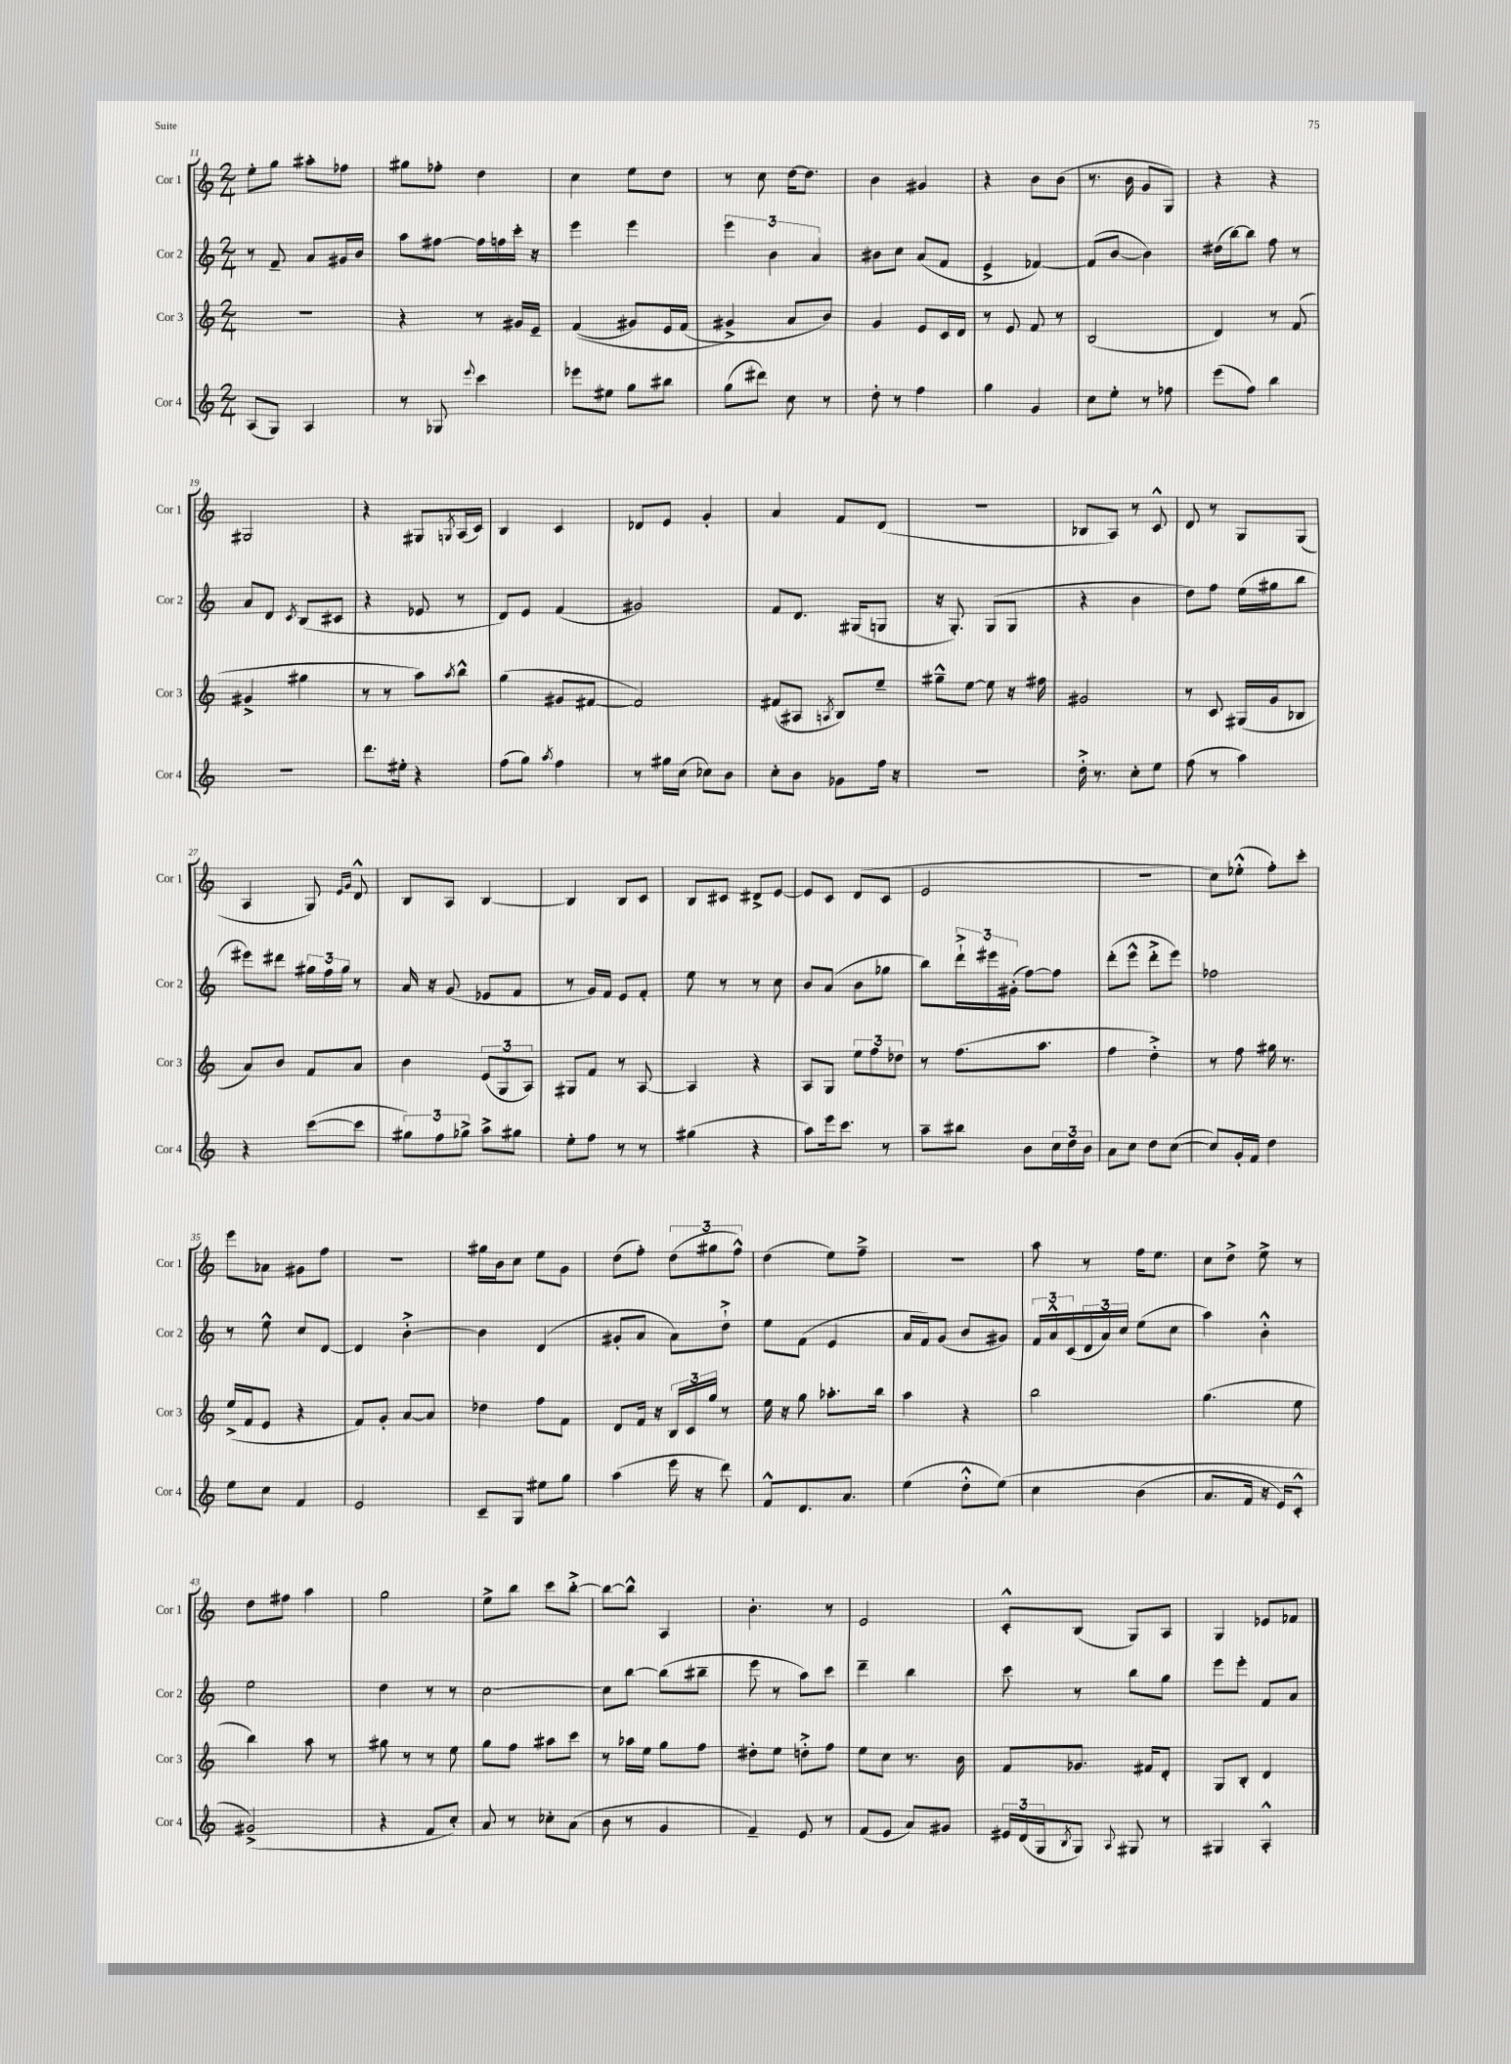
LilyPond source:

<<
\new StaffGroup <<
\new Staff = "s0" \with { instrumentName = "Cor 1" shortInstrumentName = "Cor 1" } {
    \clef treble \key c \major \numericTimeSignature \time 2/4
    e''8-. g''8 ais''8-. fes''8 |
    gis''8 fes''8-. d''4 |
    c''4 e''8 d''8 |
    r8 c''8 d''16~ d''8. |
    b'4 gis'4 |
    r4 b'8 b'8( |
    r8. b'16 g'8 g8) |
    r4 r4 |
    gis2 |
    r4 gis8 \acciaccatura { g8 } a16( c'16) |
    b4 c'4 |
    des'8 e'8 g'4-. |
    a'4 f'8 d'8( |
    r2 |
    bes8 a8) r8 c'8-^ |
    d'8 r8 g8 g8( |
    a4 g8) \grace { e'16 g'16 } d'8-^ |
    b8 a8 b4~ |
    b4 b8 c'8 |
    b8 cis'8 dis'8-> e'8~ |
    e'8 c'8 d'8( c'8 |
    e'2 |
    r2 |
    c''8) ees''8-.-^( f''8-.) c'''8-. |
    e'''8 aes'8 gis'8 f''8 |
    r2 |
    gis''16 b'16 c''8 e''8 g'8 |
    d''8( f''8-.) \tuplet 3/2 { d''8( gis''8 f''8-^) } |
    d''4( e''8) f''8---> |
    r2 |
    a''8 r8 f''16 e''8. |
    c''8 d''8-> e''8-> r8 |
    d''8 fis''8 a''4 |
    g''2 |
    e''8-> b''8 c'''8 b''8~-.-> |
    b''8~ b''8-^ a4 |
    b'4.-. r8 |
    e'2 |
    c'8-.-^ b8( g8) a8 |
    g4 ees'8 fes'8 \bar "|." |
}
\new Staff = "s1" \with { instrumentName = "Cor 2" shortInstrumentName = "Cor 2" } {
    \clef treble \key c \major \numericTimeSignature \time 2/4
    r8 f'8-- a'8 gis'16 b'16 |
    a''8 fis''8~ fis''16 f''16 c'''16-. r16 |
    e'''4 e'''4 |
    \tuplet 3/2 { e'''4 b'4 a'4 } |
    bis'8 c''8 a'8( f'8 |
    e'4-> fes'4~) |
    fes'8( b'8~ b'4) |
    dis''16( b''16~) b''8 f''8 r8 |
    a'8 d'8 \acciaccatura { c'8 } b8( cis'8 |
    r4 ees'8 r8 |
    d'8) e'8 f'4( |
    gis'2) |
    f'8 d'8. gis16( g8 |
    r16 g8.-.) g8( g8 |
    r4 b'4 |
    d''8) f''8 e''16( gis''16 b''8 |
    eis'''8) dis'''8 \tuplet 3/2 { gis''16 f''16 gis''16 } r8 |
    a'16 r16 g'8( ees'8 f'8 |
    r8 g'16) f'16 e'8 f'8-. |
    e''8 r8 r8 c''8 |
    b'8 a'8( b'8 ges''8 |
    b''8) \tuplet 3/2 { d'''16-!-> eis'''16 gis'16-.( } f''8~) f''8 |
    d'''8-.( e'''8-^ d'''8-.-> e'''8) |
    fes''2 |
    r8 e''8-^ c''8 d'8~ |
    d'4 b'4~-.-> |
    b'4 d'4( |
    gis'8-. a'8 a'8) d''8-!-> |
    e''8 f'8( e'4 |
    a'16 f'16) g'8( b'8 gis'8) |
    \tuplet 3/2 { f'16 a'16-^ c'16( } \tuplet 3/2 { d'16 a'16) c''16 } e''8( c''8 |
    a''4) b'4-.-^ |
    e''2 |
    d''4 r8 r8 |
    c''2~ |
    c''8 b''8~ b''8( bis''8-- |
    e'''8 r8 a''8) c'''8 |
    d'''4-- b''4 |
    c'''8 r8 b''8 g''8 |
    e'''8 e'''8-. f'8 a'8 \bar "|." |
}
\new Staff = "s2" \with { instrumentName = "Cor 3" shortInstrumentName = "Cor 3" } {
    \clef treble \key c \major \numericTimeSignature \time 2/4
    R2 |
    r4 r8 gis'16 e'16-- |
    f'4(\( gis'8) e'16 f'16( |
    gis'4->\) a'8 b'8) |
    g'4 e'8 c'16 d'16 |
    r8 e'8 f'8 r8 |
    b2( |
    d'4) r8 f'8( |
    gis'4-> gis''4 |
    r8 r8 a''8) \acciaccatura { a''8 } b''8-^ |
    g''4( gis'8 fis'8~ |
    fis'2) |
    fis'8( ais8 \acciaccatura { a8 } b8) e''8-- |
    gis''8---^ e''8~ e''8 r16 fis''16 |
    gis'2 |
    r8 c'8 gis16( g'16 bes8 |
    a'8) b'8 f'8 a'8 |
    b'4 \tuplet 3/2 { e'8( g8 a8) } |
    gis8 f'8 r8 a8~ |
    a4 r4 |
    a8 g8 \tuplet 3/2 { e''8 f''8 des''8 } |
    r8 f''8.( a''8. |
    f''4 d''4-.->) |
    r8 f''8 gis''16 r8. |
    e''16->( f'16 e'8 r4 |
    f'8) g'8-. a'8~ a'8 |
    des''4 f''8 f'8 |
    d'8 f'16 r16 \tuplet 3/2 { b16 c'16 g''16 } r8 |
    e''16 r16 g''8 aes''8.-. b''16 |
    a''4 r4 |
    b''2 |
    g''4.( e''8 |
    b''4) a''8 r8 |
    gis''8 r8 r8 e''8 |
    g''8 f''8 ais''8 c'''8 |
    r8 aes''16 e''16 g''8 f''8 |
    dis''8-. e''8 d''8-.-> f''8 |
    e''8 c''8 r8. b'16 |
    f'8 ges'8. fis'16 d'8-. |
    g8 b8-. d'4 \bar "|." |
}
\new Staff = "s3" \with { instrumentName = "Cor 4" shortInstrumentName = "Cor 4" } {
    \clef treble \key c \major \numericTimeSignature \time 2/4
    a8( g8) a4 |
    r8 ges8 \appoggiatura { e'''8 } c'''4 |
    ees'''8 eis''8 g''8 bis''8 |
    g''8( dis'''8) c''8 r8 |
    d''8-. r8 f''4 |
    g''4 g'4 |
    c''8 e''8-. r8 fes''8 |
    e'''8( f''8) b''4 |
    r2 |
    d'''8. eis''16-. r4 |
    f''8( g''8) \acciaccatura { a''8 } f''4 |
    r8 gis''16 c''16( ces''8) b'8 |
    c''8-. b'8 ges'8 f''16 r16 |
    R2 |
    d''16-.-> r8. c''8-. e''8 |
    f''8( r8 a''4) |
    r4 c'''8~( c'''8 |
    \tuplet 3/2 { gis''8) f''8 ges''8-> } a''8-> gis''8 |
    e''8-. f''8 r8 r8 |
    gis''4( r4 |
    a''8) e'''16 c'''8. r8 |
    a''8-- bis''8 b'8 \tuplet 3/2 { c''16 d''16 b'16 } |
    a'8 c''8 d''8 c''8~( |
    c''8) g'16-. f'16 d''4 |
    e''8 c''8 f'4 |
    e'2 |
    c'8-- g8 eis''8 g''8 |
    a''4( e'''16 r16 d'''8) |
    f'8-^ d'8. a'8. |
    e''4( d''8-.-^ e''8)\( |
    c''4 b'4( |
    a'8. f'16 r16 e'16) c'8-.-^ |
    gis'2->(\) |
    r4 f'8 c''8-.) |
    a'8 r8 ces''8-. a'8( |
    b'8 r8 g'4 |
    f'4--) e'8 r8 |
    f'8( e'8 a'8) gis'8 |
    \tuplet 3/2 { eis'16 d'16( g16 } \acciaccatura { b8 } g8) \appoggiatura { a8 } gis8 r8 |
    gis4 a4-.-^ \bar "|." |
}
>>
>>
\layout { \context { \Score currentBarNumber = #11 } }
